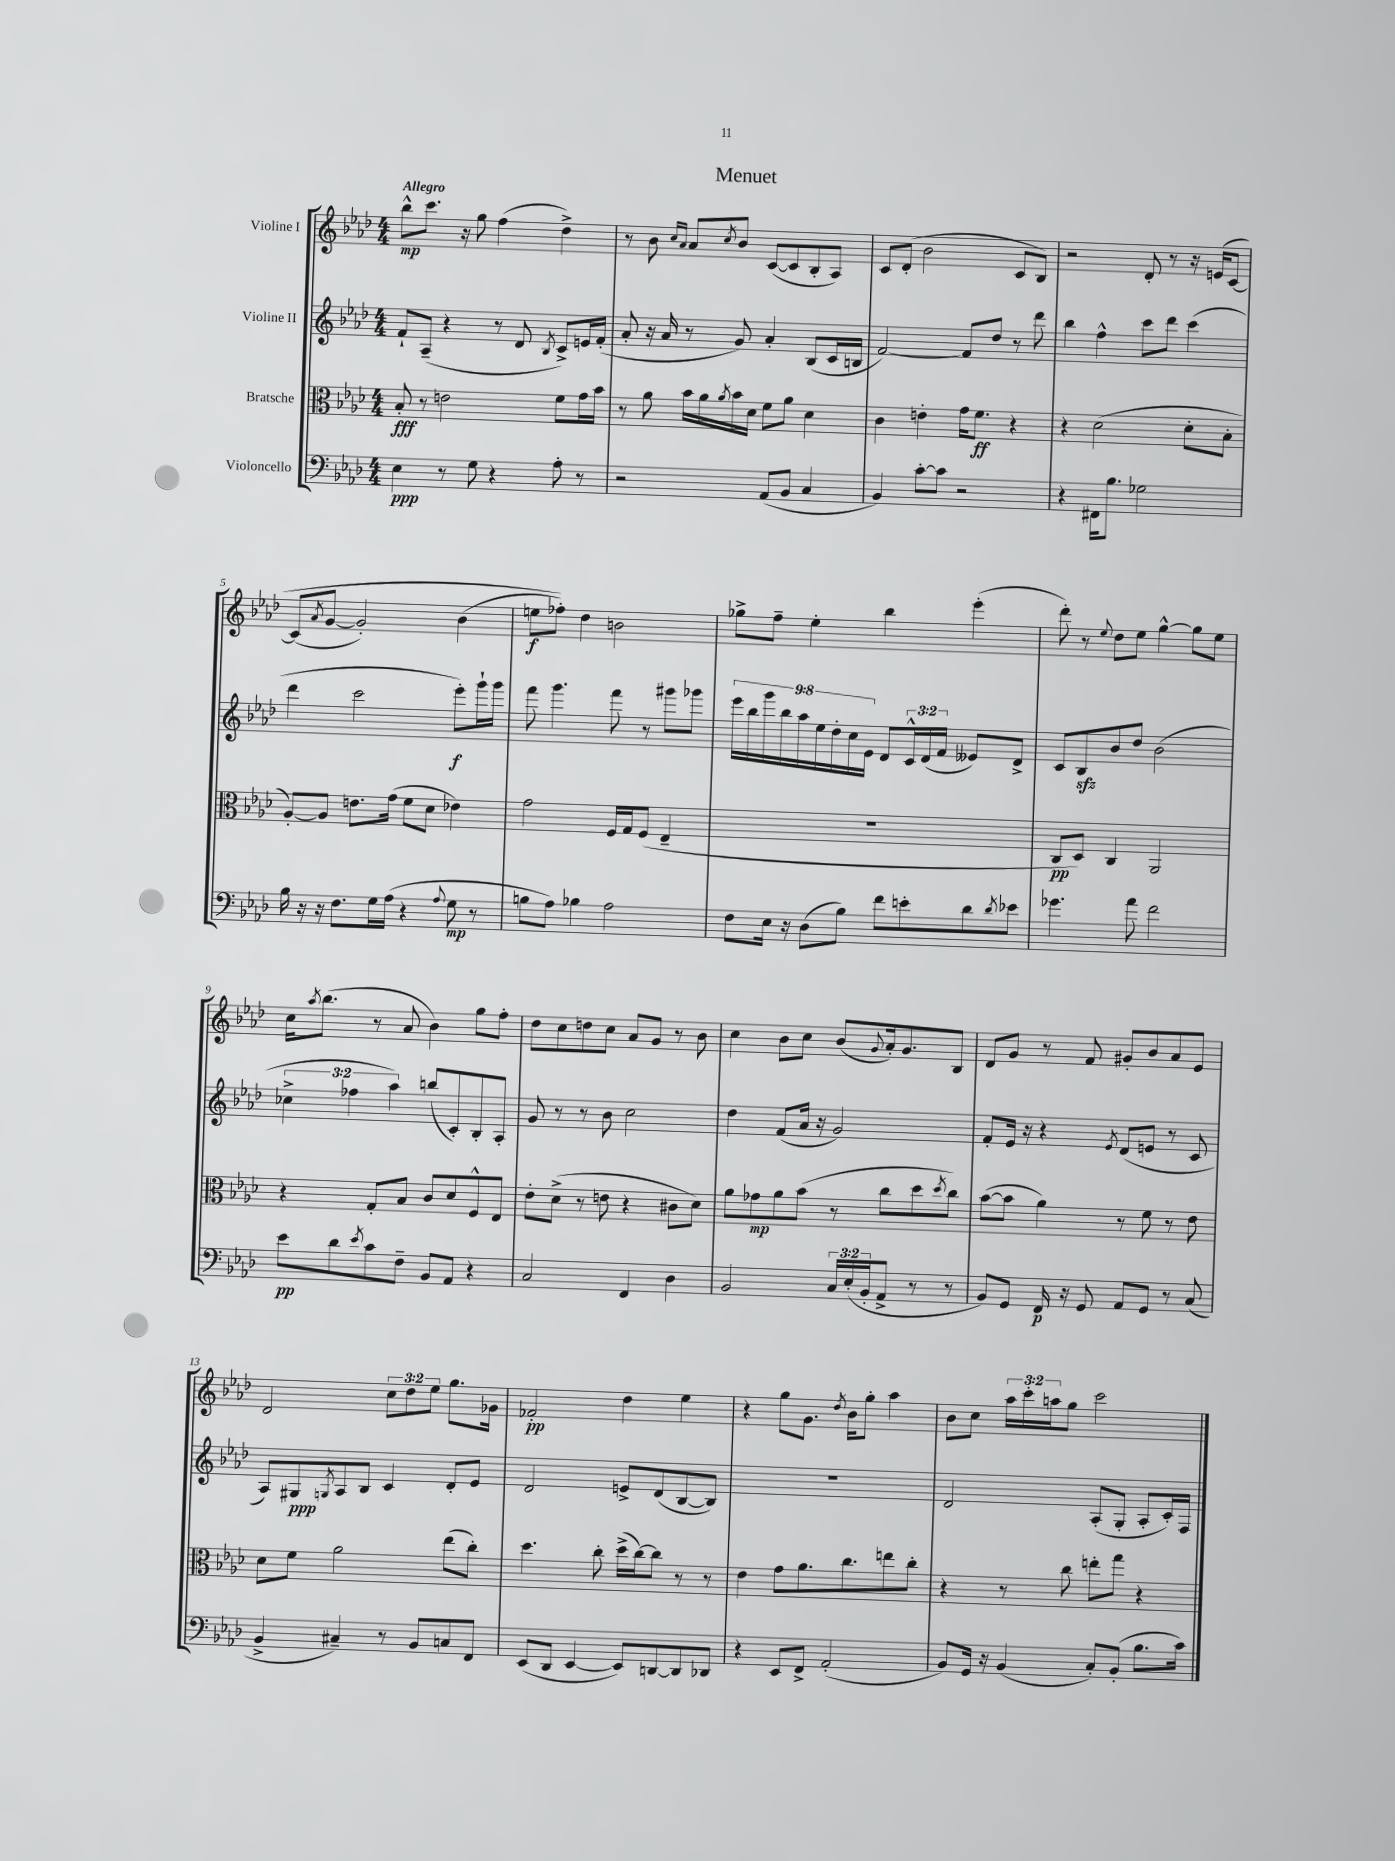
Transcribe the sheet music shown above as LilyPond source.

\header { title = "Menuet" }
<<
\new StaffGroup <<
\new Staff = "s0" \with { instrumentName = "Violine I" } {
    \clef treble \key aes \major \numericTimeSignature \time 4/4 \override Staff.TupletNumber.text = #tuplet-number::calc-fraction-text \tempo "Allegro"
    bes''8-^\mp c'''8. r16 g''8 f''4( des''4->) |
    r8 bes'8 \grace { c''16 aes'16 } aes'8 \acciaccatura { c''8 } bes'8 c'8~( c'8 bes8-. aes8) |
    c'8 des'8-.( bes'2 c'8 bes8) |
    r2 des'8-. r8 r16 e'16\( c'8~ |
    c'8( \acciaccatura { aes'8 } g'8~ g'2-.) bes'4( |
    e''8\f fes''8-.)\) des''4 b'2 |
    ges''8-> f''8-- ees''4-. bes''4 ees'''4-.( |
    des'''8-.) r8 \appoggiatura { ees''8 } des''8 ees''8 g''4~-^ g''8 ees''8 |
    c''16 \acciaccatura { aes''8 } bes''8.( r8 aes'8 bes'4) g''8 f''8-. |
    des''8 c''8 d''8 c''8 aes'8 g'8 r8 bes'8 |
    c''4 bes'8 c''8 bes'8( \appoggiatura { g'8 } aes'16-.) g'8. bes8 |
    des'8 g'8 r8 f'8 gis'8-. bes'8 aes'8 ees'8 |
    des'2 \tuplet 3/2 { c''8 des''8 ees''8 } g''8. ges'16 |
    fes'2-.\pp des''4 ees''4 |
    r4 g''8 g'8. \acciaccatura { des''8 } bes'16 g''8-. aes''4 |
    bes'8 c''8 \tuplet 3/2 { aes''16 c'''16-. a''16 } g''8 c'''2 \bar "|." |
}
\new Staff = "s1" \with { instrumentName = "Violine II" } {
    \clef treble \key aes \major \numericTimeSignature \time 4/4 \override Staff.TupletNumber.text = #tuplet-number::calc-fraction-text
    f'8-! aes8--( r4 r8 des'8 \acciaccatura { bes8 } c'8->) e'16 f'16-.( |
    aes'8-. r16 aes'16 r8 g'8) aes'4-. bes8( c'16 b16 |
    f'2~) f'8 des''8 r8 des'''8 |
    bes''4 f''4-^ c'''8 des'''8 c'''4( |
    des'''4 c'''2 ees'''8-.\f) g'''16-! g'''16 |
    f'''8 g'''4. f'''8 r8 gis'''8 ges'''8 |
    \tuplet 9/8 { ees'''16 bes''16 g'''16 bes''16 aes''16 ees''16 des''16-. c''16 ees'16 } des'8 \tuplet 3/2 { c'16-^ des'16( f'16 } eeses'8) des'8-> |
    c'8 bes8\sfz bes'8 des''8 bes'2( |
    \tuplet 3/2 { ces''4-> fes''4 aes''4) } b''8( c'8-.) bes8-. aes8-. |
    g'8 r8 r8 bes'8 c''2 |
    des''4 f'8( aes'16 r16 g'2) |
    f'8-. ees'16 r16 r4 \acciaccatura { ees'8 } des'8( e'8 r8 c'8 |
    aes8) gis8\ppp \acciaccatura { g8 } aes8 bes8 c'4 des'8-. ees'8 |
    des'2 e'8-> des'8( bes8~ bes8) |
    R1 |
    des'2 aes8-.( g8-. aes8-. c'16-.) f16 \bar "|." |
}
\new Staff = "s2" \with { instrumentName = "Bratsche" } {
    \clef alto \key aes \major \numericTimeSignature \time 4/4
    bes8-.\fff r8 e'2 f'8 g'16 bes'16 |
    r8 aes'8 bes'16 aes'16 \acciaccatura { aes'8 } bes'16 des'16 f'8 aes'8 des'4 |
    c'4 e'4-. g'16 f'8.\ff r4 |
    r4 des'2( des'8-. bes8-. |
    aes8~-.) aes8 e'8. g'16( f'8 des'8 ees'4) |
    g'2 f16 g16 f8( ees4-- |
    R1 |
    c8\pp des8) c4 aes,2 |
    r4 g8-. bes8 c'8 des'8 f8-^ ees8 |
    ees'8-. des'8->( r8 e'8 r4 cis'8 des'8) |
    aes'8 ges'8\mp aes'8 bes'8( r8 c''8 des''8 \acciaccatura { des''8 } c''8) |
    bes'8~( bes'8 aes'4) r8 f'8 r8 ees'8 |
    des'8 f'8 aes'2 ees''8( c''8-.) |
    des''4. c''8-. des''16->( c''16~) c''8 r8 r8 |
    ees'4 g'8 aes'8. c''8. e''8 c''8-. |
    r4 r8 c''8 e''8-. g''8 r4 \bar "|." |
}
\new Staff = "s3" \with { instrumentName = "Violoncello" } {
    \clef bass \key aes \major \numericTimeSignature \time 4/4 \override Staff.TupletNumber.text = #tuplet-number::calc-fraction-text
    ees4\ppp r8 g8 r4 aes8-. r8 |
    r2 aes,8( bes,8 c4 |
    bes,4) c'8~-. c'8 r2 |
    r4 fis,16 bes8. ges2 |
    bes16 r16 r16 f8. g16 aes16( r4 \appoggiatura { aes8 } g8\mp r8 |
    b8 aes8) bes4 aes2 |
    f8 ees16 r16 des8( bes8) f'8 e'8-. des'8 \acciaccatura { des'8 } ees'8 |
    ges'4. aes'8 f'2 |
    ees'8\pp des'8 \acciaccatura { ees'8 } c'8 f8-- bes,8 aes,8 r4 |
    c2 f,4 des4 |
    bes,2 \tuplet 3/2 { c16 ees16-.( bes,16-. } aes,8-> r8 r8 |
    bes,8) g,8 f,16\p r16 g,8 aes,8 g,8 r8 c8( |
    bes,4-> cis4--) r8 bes,8 c8 f,8 |
    ees,8( des,8 ees,4~ ees,8) d,8~ d,8 des,8 |
    r4 ees,8 f,8-> aes,2-.( |
    bes,8) g,16 r16 bes,4( c8-.) bes,8-.( bes8. c'16) \bar "|." |
}
>>
>>
